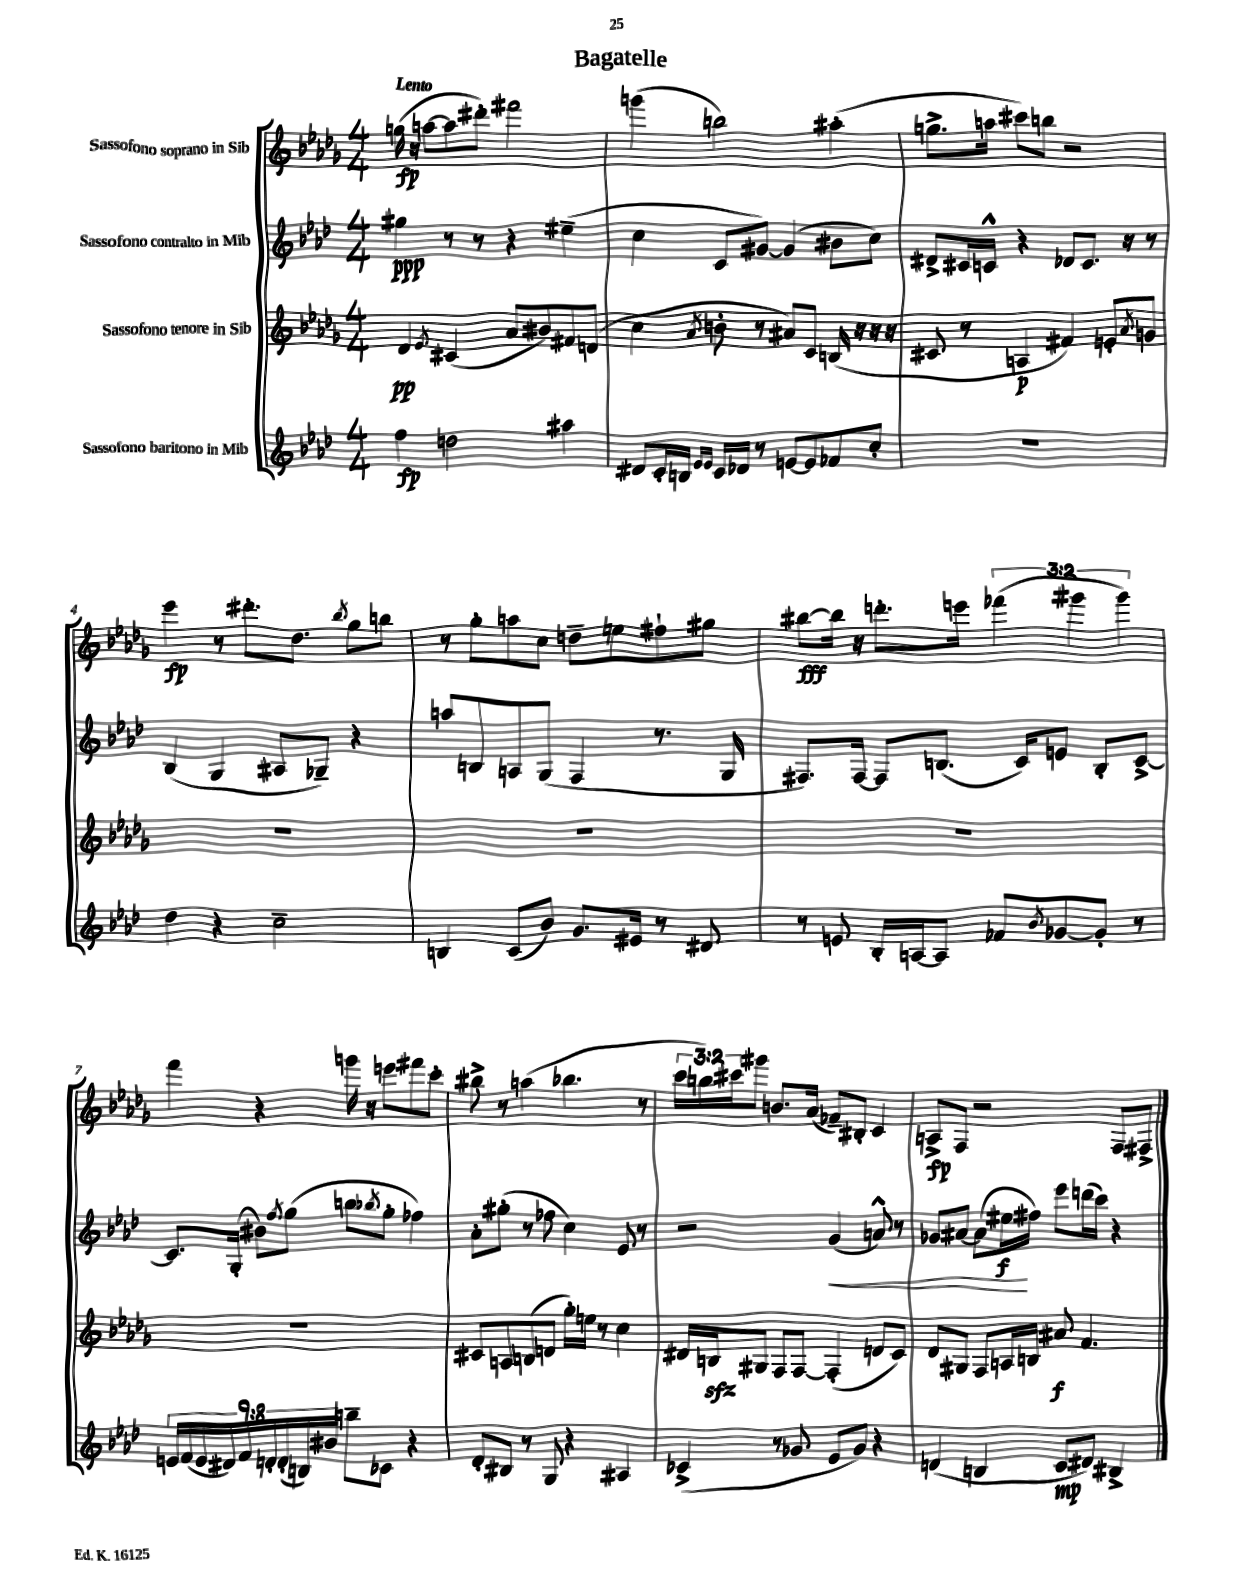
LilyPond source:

\header { title = "Bagatelle" }
<<
\new StaffGroup <<
\new Staff = "s0" \with { instrumentName = "Sassofono soprano in Sib" } {
    \clef treble \key des \major \numericTimeSignature \time 4/4 \override Staff.TupletNumber.text = #tuplet-number::calc-fraction-text \tempo "Lento"
    g''16\fp( r16 a''8~ a''8 dis'''8-.) fis'''2 |
    g'''4( b''2) ais''4-.( |
    g''8.-> a''16 cis'''8) b''8 r2 |
    ees'''4\fp r8 dis'''8.-. des''8. \acciaccatura { bes''8 } ges''8 b''8 |
    r8 ges''8-. a''8 c''8 d''8-- e''8 fis''8-! gis''8 |
    bis''8~\fff bis''16 r16 d'''8.-. e'''16 \tuplet 3/2 { fes'''4( gis'''4 gis'''4) } |
    f'''4 r4 g'''16 r16 e'''8 fis'''8 c'''8-. |
    bis''8-> r8 a''4( bes''4. r8 |
    \tuplet 3/2 { c'''16 b''16) cis'''16 } gis'''8 b'8. aes'16( fes'8--) bis8-. c'4 |
    a8->\fp f8 r2 f8 fis8-> \bar "|." |
}
\new Staff = "s1" \with { instrumentName = "Sassofono contralto in Mib" } {
    \clef treble \key aes \major \numericTimeSignature \time 4/4
    gis''4\ppp r8 r8 r4 eis''4--( |
    c''4 c'8 gis'8~) gis'4( bis'8 c''8) |
    dis'8-> cis'16 c'16-^ r4 des'8 c'8. r16 r8 |
    bes4( g4 ais8 ges8--) r4 |
    a''8 b8 a8 g8( f4 r8. g16 |
    fis8.) fis16~ fis8 b8.( c'16) e'8 b8-. c'8~-> |
    c'8. g16-.( bis'8) \acciaccatura { f''8 } g''8( b''8 \acciaccatura { bes''8 } g''8-. fes''4) |
    aes'8-. gis''8-.( r8 fes''8 c''4) ees'8 r8 |
    r2 g'4\<( a'8-^) r8 |
    ges'8 ais'8~ ais'8( eis''16\f\! fis''16) ees'''8 d'''16( c'''16) r4 \bar "|." |
}
\new Staff = "s2" \with { instrumentName = "Sassofono tenore in Sib" } {
    \clef treble \key des \major \numericTimeSignature \time 4/4
    des'4\pp \acciaccatura { ees'8 } cis'4( aes'8 bis'8) fis'8 d'8( |
    c''4 \acciaccatura { aes'8 } b'8-. r8 ais'8) c'8 b16( r16 r16 r16 |
    cis'8 r8 a4\p fis'4) e'8-. \acciaccatura { aes'8 } g'8 |
    R1 |
    R1 |
    R1 |
    R1 |
    cis'8 a8 b8( d'8 ges''16-.) e''16 r8 c''4 |
    dis'16 b16\sfz gis8 f8 f8~ f4-.( d'8 c'8) |
    des'8 gis8 f8 a16 b16 ais'8\f f'4. \bar "|." |
}
\new Staff = "s3" \with { instrumentName = "Sassofono baritono in Mib" } {
    \clef treble \key aes \major \numericTimeSignature \time 4/4 \override Staff.TupletNumber.text = #tuplet-number::calc-fraction-text
    f''4\fp d''2 ais''4 |
    dis'8 c'16-. b16 \grace { ees'16 ees'16 } c'16 des'16 r8 e'8~ e'8 fes'8 c''8-. |
    R1 |
    des''4 r4 c''2-- |
    b4 c'8( bes'8) g'8. eis'16 r8 dis'8 |
    r8 e'8 bes16-. a16~ a8 fes'8 \acciaccatura { bes'8 } ges'8~ ges'8-. r8 |
    \tuplet 9/8 { e'16 f'16( e'16 dis'16) f'16 d'16-. d'16-.( b16) bis'16 } b''8-- ces'8 r4 |
    des'8-. bis8 r8 g8 r4 ais4 |
    ces'4->( r8 ges'8 ees'8 ges'8) r4 |
    d'4( b4 c'8\mp dis'8) bis4-> \bar "|." |
}
>>
>>
